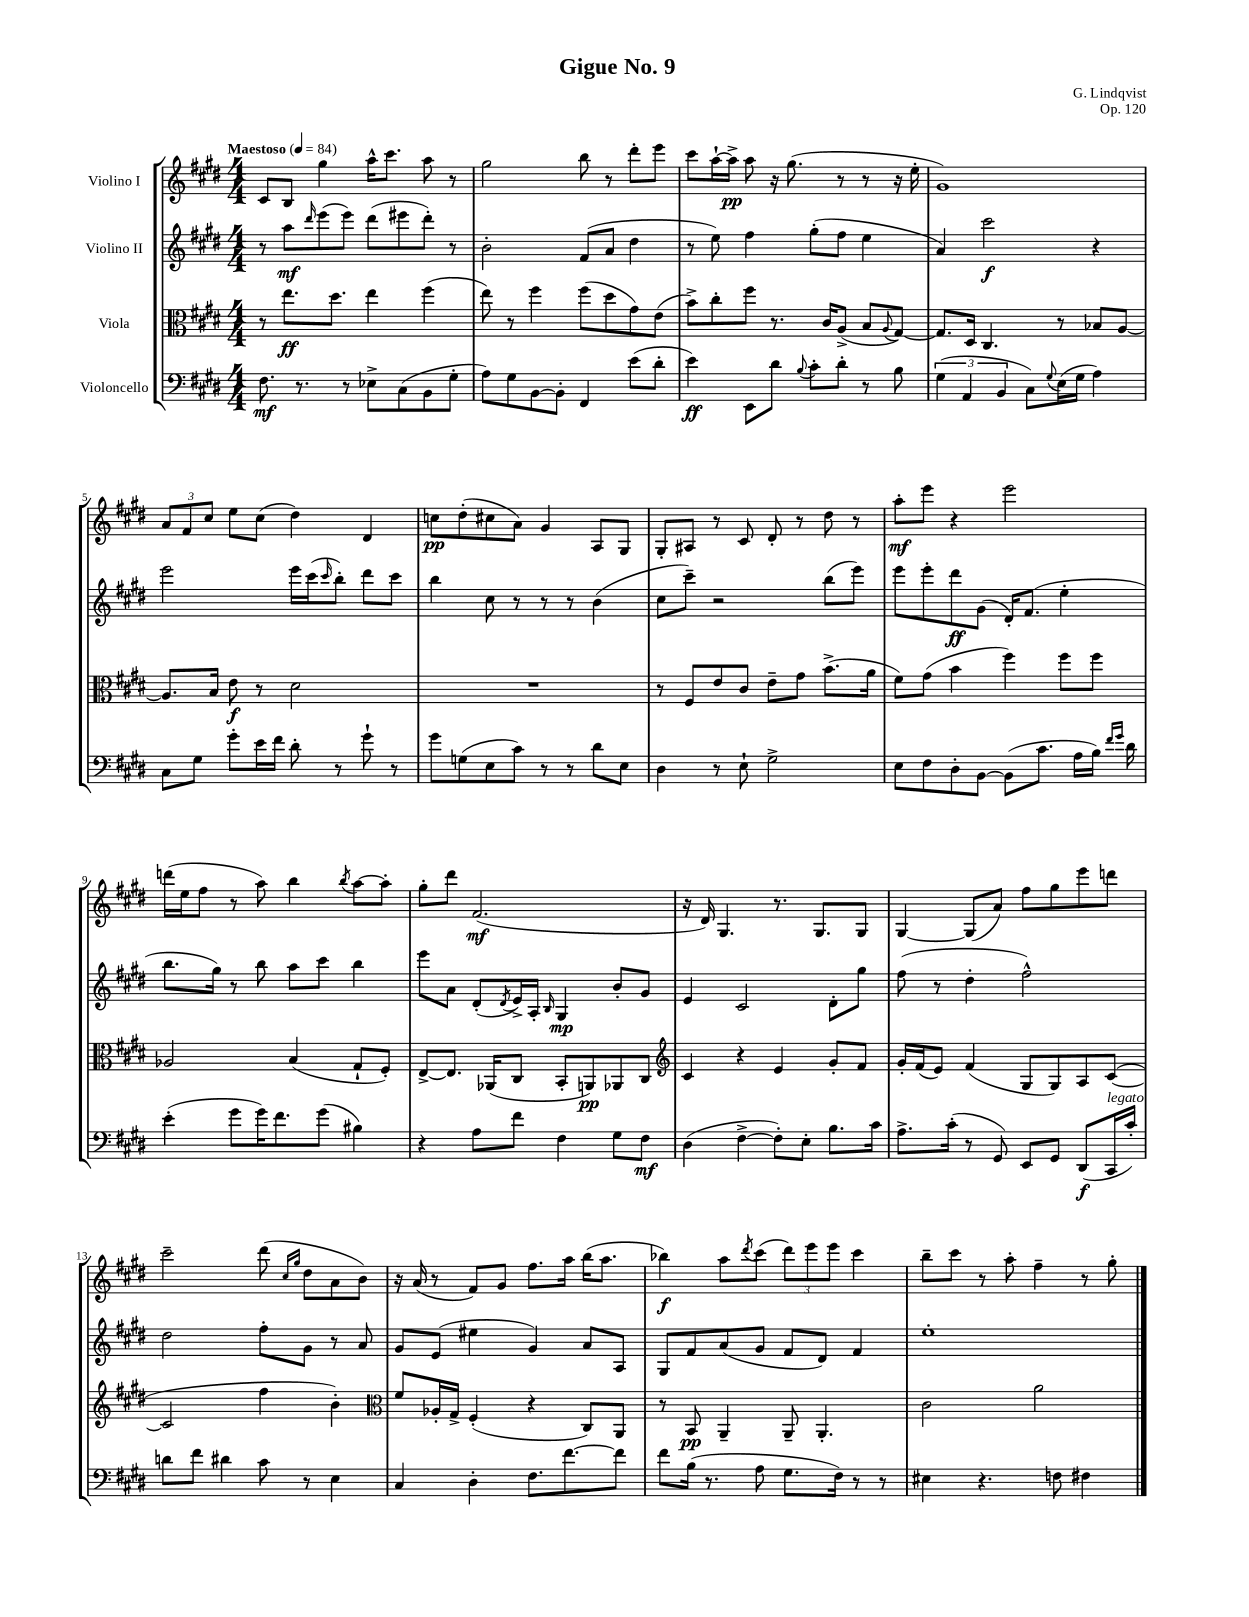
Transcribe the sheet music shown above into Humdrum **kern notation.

**kern	**dynam	**kern	**dynam	**kern	**dynam	**kern	**dynam
*part4	*part4	*part3	*part3	*part2	*part2	*part1	*part1
*staff4	*staff4	*staff3	*staff3	*staff2	*staff2	*staff1	*staff1
*I"Violoncello	*	*I"Viola	*	*I"Violino II	*	*I"Violino I	*
*clefF4	*	*clefC3	*	*clefG2	*	*clefG2	*
*k[f#c#g#d#]	*	*k[f#c#g#d#]	*	*k[f#c#g#d#]	*	*k[f#c#g#d#]	*
*M4/4	*	*M4/4	*	*M4/4	*	*M4/4	*
*MM84	*	*MM84	*	*MM84	*	*MM84	*
=1	=1	=1	=1	=1	=1	=1	=1
!	!	!	!	!	!	!LO:TX:a:B:t=Maestoso	!
8.F#\	mf	8r	.	8r	.	8c#/L	.
.	.	8.ee\L	ff	8aa\L	mf	8B/J	.
8.r	.	.	.	.	.	.	.
.	.	.	.	16qqddd#/	.	.	.
.	.	.	.	(8eee\	.	4gg#\	.
.	.	8.dd#\J	.	.	.	.	.
8r	.	.	.	8eee\J)	.	.	.
8E-X^\L	.	4ee\	.	(8ddd#\L	.	16aa^^\KL	.
.	.	.	.	.	.	8.ccc#\J	.
(8C#\	.	.	.	8eee#X\	.	.	.
8BB\	.	(4ff#\	.	8ddd#'\J)	.	8aa\	.
8G#'\J	.	.	.	8r	.	8r	.
=2	=2	=2	=2	=2	=2	=2	=2
8A\L)	.	8ee\)	.	2b'\	.	2gg#\	.
8G#\	.	8r	.	.	.	.	.
[8BB\	.	4ff#\	.	.	.	.	.
8BB'\J]	.	.	.	.	.	.	.
4FF#/	.	(8ff#\L	.	(8f#/L	.	8bb\	.
.	.	8dd#\	.	8a/J	.	8r	.
(8e\L	.	8g#\)	.	4dd#\	.	8ddd#'\L	.
8d#'\J	.	(8e\J	.	.	.	8eee\J	.
=3	=3	=3	=3	=3	=3	=3	=3
4e\)	ff	8b^\L)	.	8r	.	8ccc#\L	.
.	.	8cc#'\	.	8ee\)	.	[16aa`\L	.
.	.	.	.	.	.	16aa^\JJ]	pp
8EE\L	.	8ff#\J	.	4ff#\	.	8aa\	.
8d#\J	.	8.r	.	.	.	16r	.
.	.	.	.	.	.	(8.gg#\	.
8qqB/	.	.	.	.	.	.	.
8c#'\L	.	.	.	(8gg#'\L	.	.	.
.	.	16c#/KL	.	.	.	.	.
8d#'\J	.	(8A^/J	.	8ff#\J	.	8r	.
8r	.	8B/L	.	4ee\	.	8r	.
.	.	8qqA/	.	.	.	.	.
8B\	.	[8G#/J)	.	.	.	16r	.
.	.	.	.	.	.	16ee'\	.
=4	=4	=4	=4	=4	=4	=4	=4
(6G#\	.	8.G#/L]	.	4a/)	.	1g#)	.
6AA/	.	.	.	.	.	.	.
.	.	16D#/Jk	.	.	.	.	.
.	.	4.C#/	.	2ccc#\	f	.	.
6BB/	.	.	.	.	.	.	.
8C#\L)	.	.	.	.	.	.	.
8qqG#/	.	.	.	.	.	.	.
(16E\L	.	8r	.	.	.	.	.
16G#\JJ	.	.	.	.	.	.	.
4A\)	.	8B-X/L	.	4r	.	.	.
.	.	[8A/J	.	.	.	.	.
!!LO:LB:g=z
=5	=5	=5	=5	=5	=5	=5	=5
8C#\L	.	8.A/L]	.	2eee\	.	12a/L	.
.	.	.	.	.	.	12f#/	.
8G#\J	.	.	.	.	.	.	.
.	.	.	.	.	.	12cc#/J	.
.	.	16B/Jk	.	.	.	.	.
8g#'\L	.	8e\	f	.	.	8ee\L	.
16e\L	.	8r	.	.	.	(8cc#\J	.
16f#\JJ	.	.	.	.	.	.	.
8d#'\	.	2d#\	.	16eee\LL	.	4dd#\)	.
.	.	.	.	(16ccc#\J	.	.	.
.	.	.	.	16qqccc#/	.	.	.
8r	.	.	.	8bb'\J)	.	.	.
8g#`\	.	.	.	8ddd#\L	.	4d#/	.
8r	.	.	.	8ccc#\J	.	.	.
=6	=6	=6	=6	=6	=6	=6	=6
8g#\L	.	1r	.	4bb\	.	8ccn\L	pp
(8Gn\	.	.	.	.	.	(8dd#'\	.
8E\	.	.	.	8cc#\	.	8cc#X\	.
8c#\J)	.	.	.	8r	.	8a\J)	.
8r	.	.	.	8r	.	4g#/	.
8r	.	.	.	8r	.	.	.
8d#\L	.	.	.	(4b\	.	8A/L	.
8E\J	.	.	.	.	.	8G#/J	.
=7	=7	=7	=7	=7	=7	=7	=7
4D#\	.	8r	.	8cc#\L	.	8G#'/L	.
.	.	8F#/L	.	8ccc#~\J)	.	8A#X/J	.
8r	.	8e/	.	2r	.	8r	.
8E`\	.	8c#/J	.	.	.	8c#/	.
2G#^\	.	8e~\L	.	.	.	8d#'/	.
.	.	8g#\J	.	.	.	8r	.
.	.	(8.b^\L	.	(8bb\L	.	8dd#\	.
.	.	.	.	8eee\J)	.	8r	.
.	.	16a\Jk	.	.	.	.	.
=8	=8	=8	=8	=8	=8	=8	=8
8E\L	.	8f#\L)	.	8eee\L	.	8aa'\L	mf
8F#\	.	(8g#\J	.	8eee'\	.	8eee\J	.
8D#'\	.	4b\	.	8ddd#\	ff	4r	.
[8BB\J	.	.	.	(8g#\J	.	.	.
(8BB\L]	.	4ff#\)	.	16d#'/KL)	.	2eee\	.
.	.	.	.	(8.f#/J	.	.	.
8.c#\J	.	.	.	.	.	.	.
.	.	8ff#\L	.	4ee'\	.	.	.
16A\LL	.	.	.	.	.	.	.
16B\JJ)	.	8ff#\J	.	.	.	.	.
16qqf#/LL	.	.	.	.	.	.	.
16qqg#/JJ	.	.	.	.	.	.	.
16d#\	.	.	.	.	.	.	.
!!LO:LB:g=z
=9	=9	=9	=9	=9	=9	=9	=9
(4e'\	.	2A-X/	.	8.bb\L	.	(16dddn\LL	.
.	.	.	.	.	.	16ee\J	.
.	.	.	.	.	.	8ff#\J	.
.	.	.	.	16gg#\Jk)	.	.	.
8g#\L	.	.	.	8r	.	8r	.
16g#\K)	.	.	.	8bb\	.	8aa\)	.
8.f#\	.	.	.	.	.	.	.
.	.	(4B/	.	8aa\L	.	4bb\	.
(8g#\J	.	.	.	8ccc#\J	.	.	.
.	.	.	.	.	.	8qbb/	.
4B#X\)	.	8G#`/L	.	4bb\	.	[8aa\L	.
.	.	8F#'/J)	.	.	.	8aa'\J]	.
=10	=10	=10	=10	=10	=10	=10	=10
4r	.	[8E^/L	.	8eee\L	.	8gg#'\L	.
.	.	8.E/J]	.	8a\J	.	8ddd#\J	.
8A\L	.	.	.	(8d#'/L	.	(2.f#/	mf
.	.	(16AA-X/KL	.	.	.	.	.
.	.	.	.	8qd#/	.	.	.
8f#\J	.	8C#/J	.	16e^/L)	.	.	.
.	.	.	.	16A'/JJ	.	.	.
.	.	.	.	16qqB/	.	.	.
4F#\	.	8BB'/L	.	4G#/	mp	.	.
.	.	8AAn/)	pp	.	.	.	.
8G#\L	.	8AA-X/	.	8b'/L	.	.	.
8F#\J	mf	8C#/J	.	8g#/J	.	.	.
=11	=11	=11	=11	=11	=11	=11	=11
*	*	*clefG2	*	*	*	*	*
(4D#\	.	4c#/	.	4e/	.	16r	.
.	.	.	.	.	.	16d#/)	.
.	.	.	.	.	.	4.G#/	.
[4F#^\	.	4r	.	2c#/	.	.	.
8F#'\L])	.	4e/	.	.	.	8.r	.
8E'\J	.	.	.	.	.	.	.
.	.	.	.	.	.	8.G#/L	.
8.B\L	.	8g#'/L	.	8d#'\L	.	.	.
.	.	8f#/J	.	8gg#\J	.	8G#/J	.
16c#\Jk	.	.	.	.	.	.	.
=12	=12	=12	=12	=12	=12	=12	=12
8.A^\L	.	16g#'/LL	.	(8ff#\	.	[4G#/	.
.	.	(16f#/J	.	.	.	.	.
.	.	8e/J)	.	8r	.	.	.
(16c#'\Jk	.	.	.	.	.	.	.
8r	.	(4f#/	.	4dd#'\	.	(8G#/L]	.
8GG#/)	.	.	.	.	.	8a/J)	.
8EE/L	.	8G#/L	.	2ff#^^\)	.	8ff#\L	.
8GG#/J	.	8G#/)	.	.	.	8gg#\	.
(8DD#/L	f	8A/	.	.	.	8eee\	.
!LO:TX:a:i:t=legato	!	!	!	!	!	!	!
16CC#/L	.	([8c#/J	.	.	.	8dddn\J	.
16c#'/JJ)	.	.	.	.	.	.	.
!!LO:LB:g=z
=13	=13	=13	=13	=13	=13	=13	=13
8dn\L	.	2c#/]	.	2dd#\	.	2ccc#~\	.
8f#\J	.	.	.	.	.	.	.
4d#X\	.	.	.	.	.	.	.
8c#\	.	4ff#\	.	8ff#'\L	.	(8ddd#\	.
.	.	.	.	.	.	16qqcc#/LL	.
.	.	.	.	.	.	16qqgg#/JJ	.
8r	.	.	.	8g#\J	.	8dd#\L	.
4E\	.	4b'\)	.	8r	.	8a\	.
.	.	.	.	8a/	.	8b\J)	.
=14	=14	=14	=14	=14	=14	=14	=14
*	*	*clefC3	*	*	*	*	*
4C#/	.	8f#/L	.	8g#/L	.	16r	.
.	.	.	.	.	.	(16a/	.
.	.	16A-X'/L	.	(8e/J	.	8r	.
.	.	16G#^/JJ	.	.	.	.	.
4D#'\	.	(4F#'/	.	4ee#X\	.	8f#/L)	.
.	.	.	.	.	.	8g#/J	.
8.F#\L	.	4r	.	4g#/)	.	8.ff#\L	.
[8.f#\	.	.	.	.	.	16aa\Jk	.
.	.	8C#/L)	.	8a/L	.	(16bb\KL	.
.	.	.	.	.	.	8.aa\J	.
8f#\J]	.	8AA/J	.	8A/J	.	.	.
=15	=15	=15	=15	=15	=15	=15	=15
8f#\L	.	8r	.	8G#/L	.	4bb-X\)	f
(16B\Jk	.	8BB/	pp	8f#/	.	.	.
8.r	.	.	.	.	.	.	.
.	.	4AA~/	.	(8a/	.	8aa\L	.
.	.	.	.	.	.	8qddd#/	.
8A\	.	.	.	8g#/J	.	(8ccc#\J	.
8.G#\L	.	8AA~/	.	8f#/L	.	12ddd#\L)	.
.	.	.	.	.	.	12eee\	.
.	.	4.AA'/	.	8d#/J)	.	.	.
.	.	.	.	.	.	12eee\J	.
16F#\Jk)	.	.	.	.	.	.	.
8r	.	.	.	4f#/	.	4ccc#\	.
8r	.	.	.	.	.	.	.
=16	=16	=16	=16	=16	=16	=16	=16
4E#X\	.	2c#\	.	1ee'	.	8bb~\L	.
.	.	.	.	.	.	8ccc#\J	.
4.r	.	.	.	.	.	8r	.
.	.	.	.	.	.	8aa'\	.
.	.	2a\	.	.	.	4ff#~\	.
8Fn\	.	.	.	.	.	.	.
4F#X\	.	.	.	.	.	8r	.
.	.	.	.	.	.	8gg#'\	.
==	==	==	==	==	==	==	==
*-	*-	*-	*-	*-	*-	*-	*-
